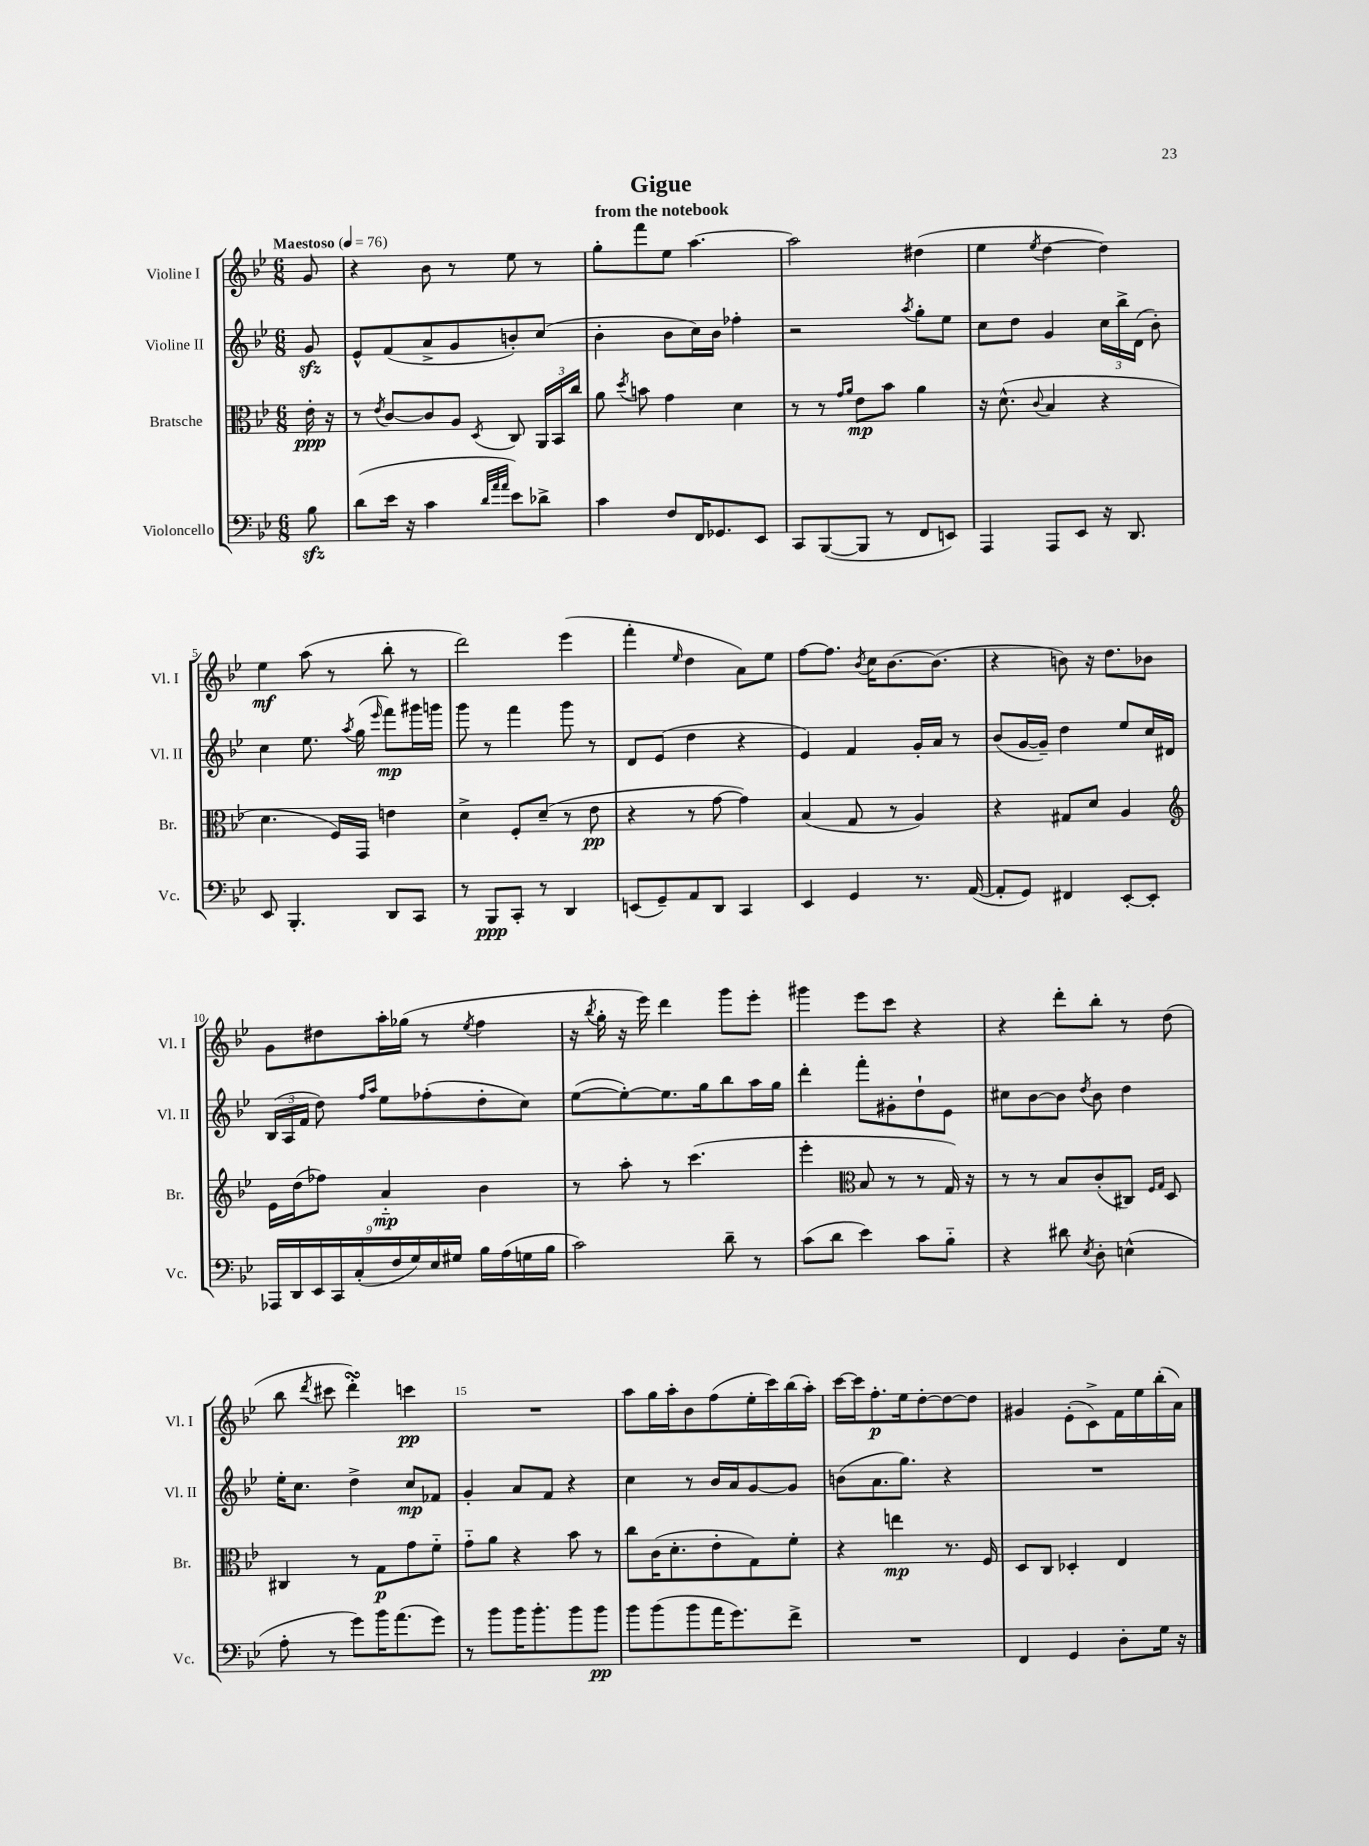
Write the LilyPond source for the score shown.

\header { title = "Gigue" subtitle = "from the notebook" }
<<
\new StaffGroup <<
\new Staff = "s0" \with { instrumentName = "Violine I" shortInstrumentName = "Vl. I" } {
    \clef treble \key bes \major \numericTimeSignature \time 6/8 \partial 8 \tempo "Maestoso" 4 = 76
    \autoBeamOff g'8 |
    r4 bes'8 r8 ees''8 r8 |
    g''8[-. f'''8 ees''8] a''4.~ |
    a''2 dis''4( |
    ees''4 \acciaccatura { ees''8 } d''4~ d''4) |
    ees''4\mf a''8( r8 bes''8-. r8 |
    d'''2) ees'''4( |
    f'''4-. \grace { ees''16 } d''4 a'8[) ees''8] |
    f''8[~ f''8.] \acciaccatura { bes'8 } c''16[ bes'8.~ bes'8.]( |
    r4 b'8) r16 d''8.[ bes'8] |
    g'8[ dis''8 a''16-. ges''16]( r8 \acciaccatura { ees''8 } f''4 |
    r16 \acciaccatura { bes''8 } g''16-. r16 ees'''16) d'''4 g'''8[ ees'''8]-. |
    gis'''4 ees'''8[ c'''8] r4 |
    r4 d'''8[-. bes''8]-. r8 d''8( |
    bes''8 \acciaccatura { d'''8 } cis'''8 d'''4-.\turn) c'''4\pp |
    R2. |
    a''8[ g''16 a''16-. bes'8 f''8( ees''16-. c'''16) bes''16( a''16]-.) |
    c'''16[~ c'''16 f''8.-.\p ees''16 d''8~-. d''8~ d''8] |
    gis'4 ees'8[-.( c'8->) f'16 ees''16 bes''16-.( a'16]) \bar "|." |
}
\new Staff = "s1" \with { instrumentName = "Violine II" shortInstrumentName = "Vl. II" } {
    \clef treble \key bes \major \numericTimeSignature \time 6/8 \partial 8
    \autoBeamOff g'8\sfz |
    ees'8[-^ f'8( a'8-> g'8 b'8-.) c''8]( |
    bes'4-. bes'8[ c''16) bes'16] fes''4-. |
    r2 \acciaccatura { a''8 } g''8[-. ees''8] |
    c''8[ d''8] g'4 \tuplet 3/2 { c''16[ bes''16-> d'16]( } bes'8-.) |
    c''4 ees''8. \acciaccatura { a''8 } g''16( \grace { ees'''16 } f'''8[\mp) gis'''16 g'''16] |
    g'''8 r8 f'''4 g'''8 r8 |
    d'8[ ees'8]( d''4 r4 |
    ees'4) f'4 g'16[-. a'16] r8 |
    bes'8[( g'16~ g'16]--) d''4 ees''8[ c''16 dis'16] |
    \tuplet 3/2 { bes16[( a16 f'16] } d''8) \grace { f''16[ a''16] } ees''8[ fes''8-.( d''8-. c''8]) |
    ees''8[~( ees''8~-.) ees''8. g''16 bes''8 a''16 g''16] |
    d'''4-. f'''8[-. gis'8-. d''8-! ees'8] |
    cis''8[ bes'8~ bes'8] \acciaccatura { d''8 } bes'8 d''4 |
    ees''16[-. c''8.] d''4-> c''8[\mp fes'8] |
    g'4-. a'8[ f'8] r4 |
    c''4 r8 bes'16[ a'16 g'8~ g'8] |
    b'8[( a'8. g''8.]) r4 |
    R2. \bar "|." |
}
\new Staff = "s2" \with { instrumentName = "Bratsche" shortInstrumentName = "Br." } {
    \clef alto \key bes \major \numericTimeSignature \time 6/8 \partial 8
    \autoBeamOff ees'16-.\ppp r16 |
    r8 \acciaccatura { ees'8 } c'8[~ c'8 a8] \acciaccatura { d8 } c8 \tuplet 3/2 { a,16[ bes,16 c''16] } |
    a'8 \acciaccatura { d''8 } b'8 g'4 d'4 |
    r8 r8 \grace { g'16[ a'16] } ees'8[\mp bes'8] a'4 |
    r16 d'8.-^( \appoggiatura { c'8 } bes4 r4 |
    d'4. f16[) g,16] e'4 |
    d'4-> f8[-. d'8]--( r8 ees'8\pp |
    r4 r8 g'8~ g'4) |
    bes4( g8 r8 a4) |
    r4 gis8[ d'8] a4 |
    \clef treble ees'16[ d''16( fes''8]) a'4-_\mp bes'4 |
    r8 a''8-. r8 c'''4.( |
    ees'''4-. \clef alto bes8 r8 r8 g16) r16 |
    r8 r8 bes8[ c'8-.( cis8]) \grace { f16[ g16] } d8 |
    cis4 r8 g8[\p g'8 f'8]-_ |
    g'8[-_ a'8] r4 bes'8 r8 |
    c''8[ c'16( d'8.-. ees'8-. g8) f'8]-. |
    r4 e''4\mp r8. f16 |
    d8[ c8] des4-. ees4 \bar "|." |
}
\new Staff = "s3" \with { instrumentName = "Violoncello" shortInstrumentName = "Vc." } {
    \clef bass \key bes \major \numericTimeSignature \time 6/8 \partial 8
    \autoBeamOff bes8\sfz |
    d'8[( ees'16] r16 c'4 \grace { d'32[ a'32 a'32] } ees'8[) des'8]-> |
    c'4 f8[ f,16 ges,8. ees,8] |
    c,8[ bes,,8~( bes,,8] r8 f,8[ e,8]) |
    a,,4 a,,8[ ees,8] r16 d,8. |
    ees,8 bes,,4.-. d,8[ c,8] |
    r8 bes,,8[\ppp c,8]-. r8 d,4 |
    e,8[( g,8--) a,8 d,8] c,4 |
    ees,4 g,4 r8. a,16~( |
    a,8[-. g,8]) fis,4 ees,8[~-. ees,8]-. |
    \tuplet 9/8 { aes,,16[ d,16 ees,16 c,16 c16-.( f16 g16) ees16 gis16] } bes16[ a16( g16 bes16] |
    c'2) d'8-- r8 |
    c'8[( d'8] ees'4) c'8[ bes8]-_ |
    r4 dis'8 \acciaccatura { ees8 } d8-. e4-^( |
    a8-. r8 g'8[) bes'16 a'8.( g'8]) |
    r8 bes'8[ bes'16 bes'8.-. bes'8 bes'8]\pp |
    bes'8[ bes'8( bes'8 a'16 g'8.) f'8]-> |
    R2. |
    f,4 g,4 d8[-. g16] r16 \bar "|." |
}
>>
>>
\layout { \context { \Score \override BarNumber.break-visibility = ##(#f #t #t) barNumberVisibility = #(every-nth-bar-number-visible 5) } }
